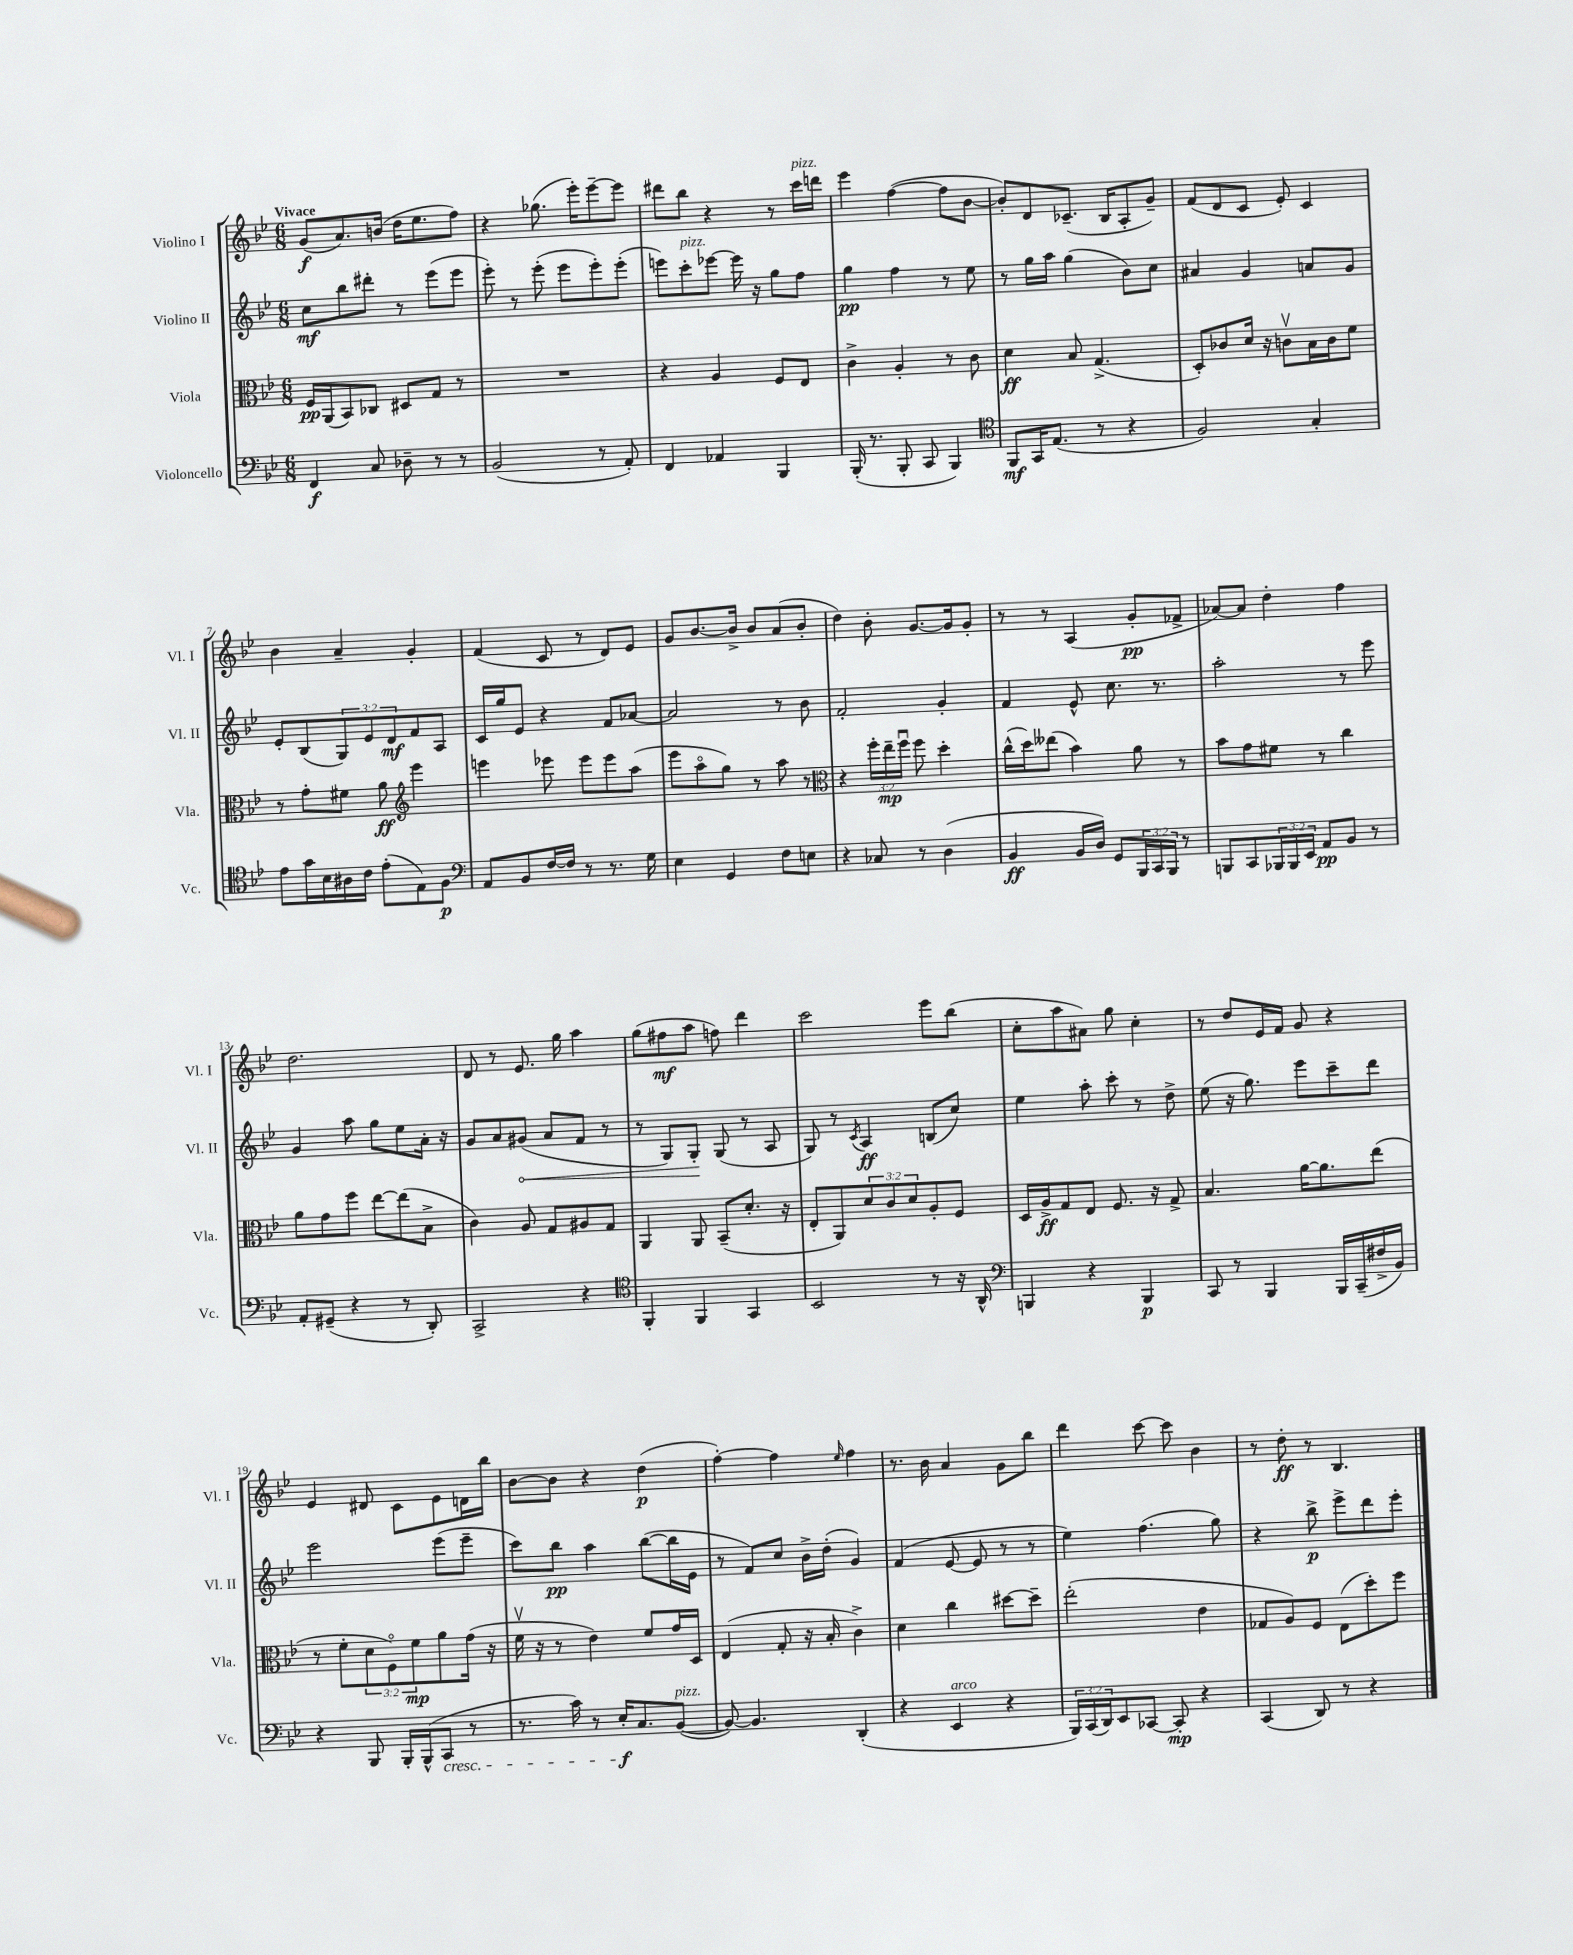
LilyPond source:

<<
\new StaffGroup <<
\new Staff = "s0" \with { instrumentName = "Violino I" shortInstrumentName = "Vl. I" } {
    \clef treble \key bes \major \numericTimeSignature \time 6/8 \tempo "Vivace"
    g'8\f( a'8.) b'16( d''16 ees''8. f''8) |
    r4 ges''8.( ees'''16-.) ees'''8~-- ees'''8 |
    dis'''8 bes''8 r4 r8 c'''16^\markup { \italic "pizz." } d'''16 |
    ees'''4 f''4~( f''8 bes'8~ |
    bes'8-.) d'8 ces'8.--( bes16 a8-. g'8--) |
    f'8( d'8 c'8 ees'8-.) c'4 |
    bes'4 a'4-- g'4-. |
    f'4( c'8 r8 d'8) ees'8 |
    g'8 bes'8.~ bes'16-> bes'8 a'8( bes'8-. |
    d''4) bes'8-. g'8.~ g'16 g'8-. |
    r8 r8 a4( g'8-.\pp fes'8-> |
    aes'8~) aes'8 d''4-. f''4 |
    d''2. |
    d'8 r8 ees'8. g''16 a''4 |
    g''8( fis''8\mf a''8 f''8) d'''4 |
    c'''2 ees'''8 bes''8( |
    c''8-. a''8 ais'8) g''8 c''4-. |
    r8 d''8 ees'16 f'16 g'8 r4 |
    ees'4 dis'8 c'8 ees'8 d'16 bes''16 |
    bes'8~ bes'8 r4 d''4\p( |
    f''4~-.) f''4 \grace { ees''16 } f''4 |
    r8. bes'16 a'4 g'8 bes''8 |
    d'''4 c'''8~ c'''8 bes'4 |
    r8 d''8-.\ff r8 bes4. \bar "|." |
}
\new Staff = "s1" \with { instrumentName = "Violino II" shortInstrumentName = "Vl. II" } {
    \clef treble \key bes \major \numericTimeSignature \time 6/8 \override Staff.TupletNumber.text = #tuplet-number::calc-fraction-text
    c''8\mf bes''8 dis'''8-. r8 ees'''8( ees'''8 |
    ees'''8-.) r8 ees'''8-.( ees'''8 ees'''8-.) ees'''8-.( |
    e'''8) c'''8-.^\markup { \italic "pizz." } ees'''8~ ees'''16 r16 g''8 f''8 |
    g''4\pp f''4 r8 ees''8 |
    r8 g''16 a''16 g''4( bes'8) c''8 |
    ais'4 g'4 a'8 g'8 |
    ees'8-. bes8( \tuplet 3/2 { g8) ees'8 d'8\mf } f'8 a8 |
    c'16 g''16 ees'8 r4 f'8 aes'8~ |
    aes'2 r8 bes'8 |
    f'2-. g'4-. |
    f'4 ees'8-^ c''8. r8. |
    a''2-. r8 ees'''8 |
    g'4 a''8 g''8 ees''8 a'16-. r16 |
    g'8 a'8 \once \override Hairpin.circled-tip = ##t gis'8\<( a'8 f'8 r8 |
    r8 g8) g8-.\! g8( r8 a8 |
    g8) r8 \acciaccatura { c'8 } a4\ff b8( c''8) |
    ees''4 a''8-. c'''8-. r8 d''8-> |
    ees''8( r16 g''8.) ees'''8 c'''8-- d'''8 |
    ees'''2 ees'''8( ees'''8-- |
    c'''8) bes''8\pp a''4 bes''8~( bes''16 ees'16 |
    r8 f'8) c''8 bes'16-> d''16-.( g'4) |
    f'4( ees'8~ ees'8 r8 r8 |
    ees''4) f''4.( g''8) |
    r4 bes''8->\p ees'''8-> d'''8 ees'''8-. \bar "|." |
}
\new Staff = "s2" \with { instrumentName = "Viola" shortInstrumentName = "Vla." } {
    \clef alto \key bes \major \numericTimeSignature \time 6/8 \override Staff.TupletNumber.text = #tuplet-number::calc-fraction-text
    f16\pp a,16( bes,8) ces8 dis8 g8 r8 |
    R2. |
    r4 a4 f8 ees8 |
    c'4-> a4-. r8 c'8 |
    d'4\ff bes8 g4.->( |
    d8-.) ces'8 d'16 r16 c'8\upbow bes16 c'16 f'8 |
    r8 g'8-. fis'8 a'8\ff \clef treble ees'''4 |
    e'''4 ees'''8 ees'''8 ees'''8 a''8( |
    ees'''8 a''8\flageolet g''8) r8 a''8 r8 |
    \clef alto r4 \tuplet 3/2 { f''16-. ees''16--\mp f''16\downbow } f''8 d''4-. |
    c''16-^( d''16) eeses''8( bes'4) a'8 r8 |
    bes'8 g'8 fis'8 r8 c''4 |
    a'8 g'8 f''8 ees''8~ ees''8( bes8-> |
    c'4) a8 g8 ais8 g8 |
    a,4 a,8 bes,8--( d'8.-. r16 |
    ees8-. a,8) \tuplet 3/2 { d'8 c'8 d'8 } a8-. f8 |
    d16 a16->\ff g8 ees8 f8. r16 g8-> |
    bes4. a'16~ a'8. ees''8( |
    r8 f'8-. \tuplet 3/2 { d'8 f8\flageolet) f'8\mp } a'8 g'16( r16 |
    f'16\upbow r16 r8 ees'4) f'8 g'16 d16 |
    ees4( g8-. r16 bes16-. c'4->) |
    d'4 c''4 dis''8~ dis''8-- |
    ees''2-.( ees'4 |
    ges8 a8) f8 ees8( d''8-.) f''8 \bar "|." |
}
\new Staff = "s3" \with { instrumentName = "Violoncello" shortInstrumentName = "Vc." } {
    \clef bass \key bes \major \numericTimeSignature \time 6/8 \override Staff.TupletNumber.text = #tuplet-number::calc-fraction-text
    f,4\f c8 des8-- r8 r8 |
    bes,2( r8 a,8-.) |
    f,4 aes,4 bes,,4 |
    bes,,16-.( r8. bes,,8-. c,8 bes,,4) |
    \clef tenor f,8\mf g,16 ees8.( r8 r4 |
    f2) g4-. |
    ees'8 g'16 bes16 ais16 c'16 ees'8-.( ees8) f8\p |
    \clef bass a,8 bes,8 f16~ f16 r8 r8. g16 |
    ees4 g,4 f8 e8 |
    r4 ces8 r8 d4( |
    bes,4\ff bes,16 d16) g,8 \tuplet 3/2 { bes,,16 c,16 bes,,16 } r8 |
    b,,8 c,8 \tuplet 3/2 { bes,,16 bes,,16 ees,16 } a,8\pp bes,8 r8 |
    a,8-. gis,8--( r4 r8 d,8-.) |
    c,2-> r4 |
    \clef tenor f,4-. f,4 g,4 |
    bes,2 r8 r16 a,16-^ |
    \clef bass b,,4 r4 b,,4\p |
    c,8 r8 bes,,4 bes,,16 c,16--( fis16-> bes,16) |
    r4 bes,,8 bes,,16-. bes,,16-^( c,8\cresc r8 |
    r8. c'16) r8 ees16-.\f\! c8. bes,8~^\markup { \italic "pizz." }( |
    bes,8~) bes,4. d,4-.( |
    r4 ees,4^\markup { \italic "arco" } r4 |
    \tuplet 3/2 { bes,,16) c,16( d,16) } ees,8 ces,8~ ces,8-.\mp r4 |
    c,4( d,8) r8 r4 \bar "|." |
}
>>
>>
